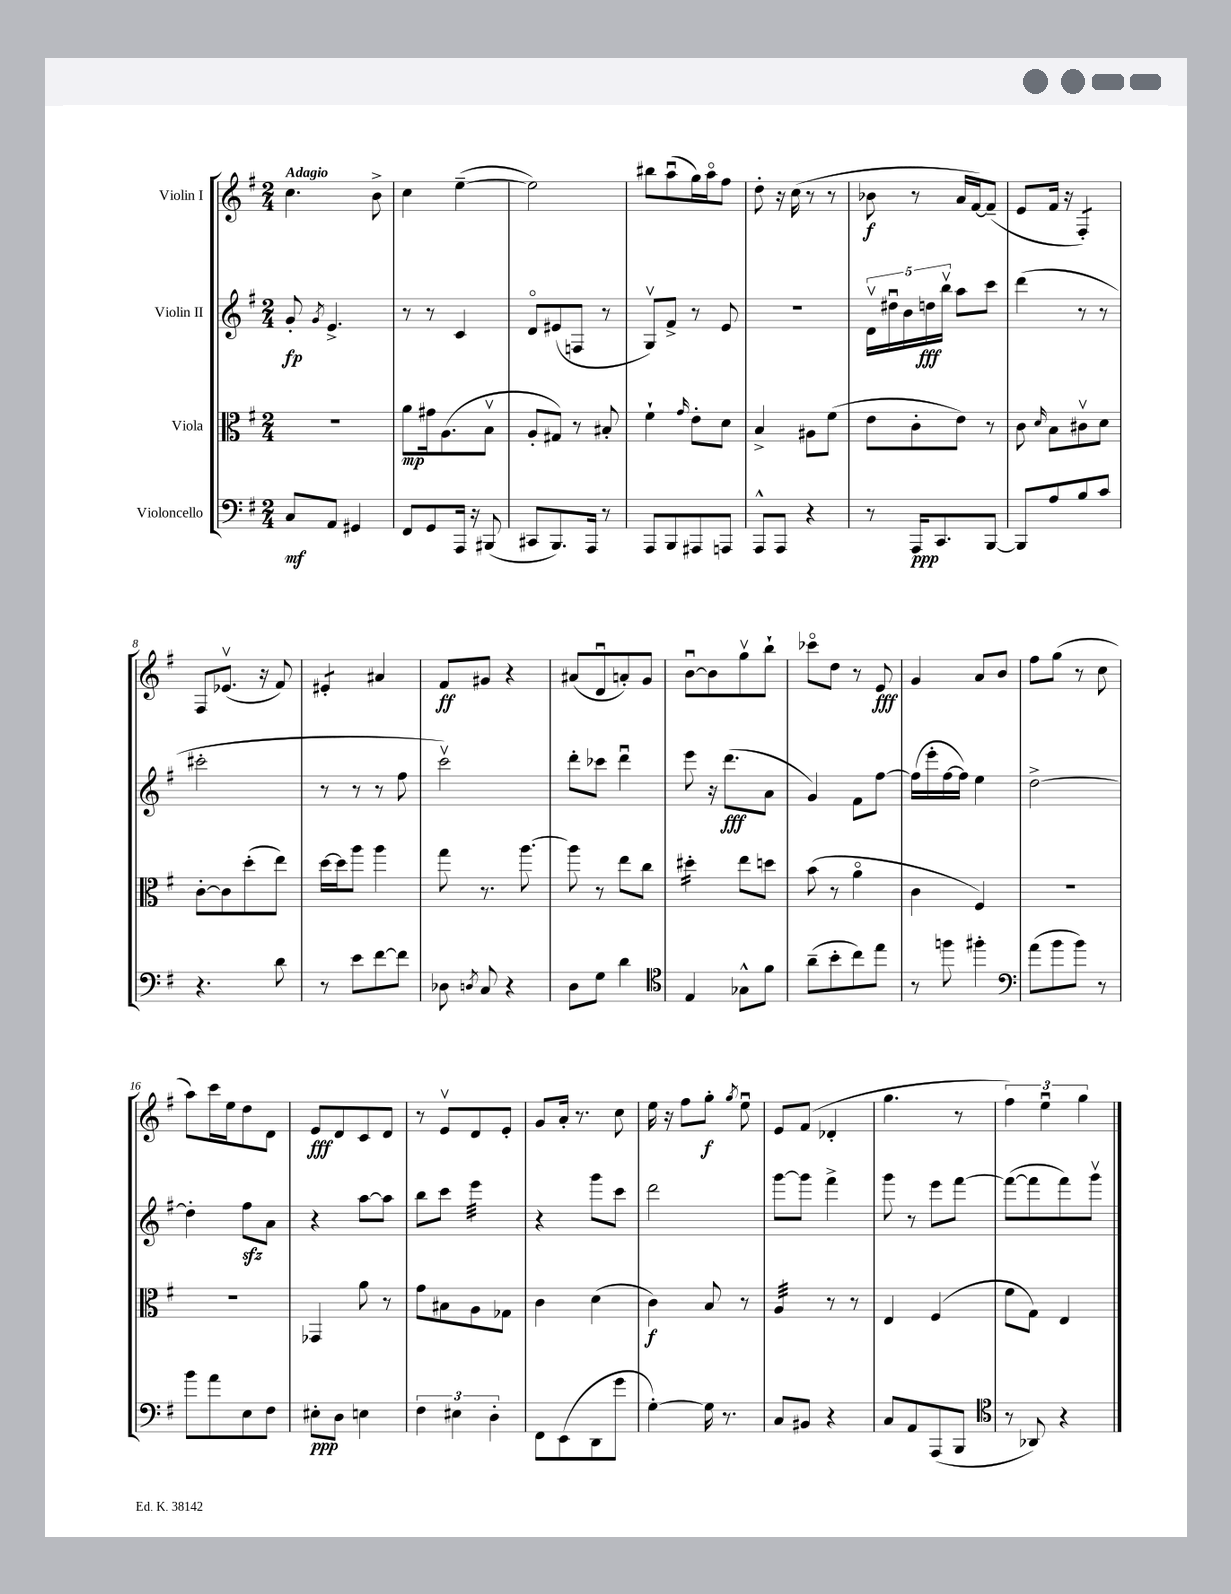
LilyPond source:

<<
\new StaffGroup <<
\new Staff = "s0" \with { instrumentName = "Violin I" } {
    \clef treble \key g \major \numericTimeSignature \time 2/4 \tempo "Adagio"
    \autoBeamOff c''4. b'8-> |
    c''4 e''4~--( |
    e''2) |
    bis''8[ a''8\downbow( g''16) a''16\flageolet fis''8] |
    d''8-. r16 c''16( r8 r8 |
    bes'8\f r8 a'16[ fis'16~) fis'8]--( |
    e'8[ fis'16] r16 fis4:8-.) |
    fis8[ ees'8.]\upbow( r16 fis'8) |
    eis'4:8-. ais'4 |
    fis'8[\ff gis'8] r4 |
    ais'8[( d'8\downbow a'8-.) g'8] |
    b'8[~\downbow b'8 g''8\upbow b''8]-! |
    ces'''8[\flageolet d''8] r8 e'8\fff |
    g'4 a'8[ b'8] |
    fis''8[ g''8]( r8 c''8 |
    a''8[) c'''16 e''16 d''8 d'8] |
    e'8[\fff d'8 c'8 d'8] |
    r8 e'8[\upbow d'8 e'8]-. |
    g'8[ a'16]-. r8. c''8 |
    e''16 r16 fis''8[ g''8]-.\f \acciaccatura { g''8 } e''8\downbow |
    e'8[ fis'8]( des'4-. |
    g''4. r8 |
    \tuplet 3/2 { fis''4) e''4\downbow g''4 } \bar "|." |
}
\new Staff = "s1" \with { instrumentName = "Violin II" } {
    \clef treble \key g \major \numericTimeSignature \time 2/4
    \autoBeamOff g'8-.\fp \acciaccatura { g'8 } e'4.-> |
    r8 r8 c'4 |
    d'8[\flageolet eis'8( f8] r8 |
    g8[\upbow) fis'8]-> r8 e'8 |
    r2 |
    \tuplet 5/4 { d'16[\upbow dis''16\downbow b'16 d''16\fff b''16]\upbow } a''8[ c'''8] |
    d'''4( r8 r8 |
    cis'''2-. |
    r8 r8 r8 fis''8 |
    c'''2\upbow) |
    d'''8[-. ces'''8] d'''4\downbow |
    e'''8 r16 d'''8.[\fff( a'8] |
    g'4) fis'8[ fis''8]~ |
    fis''16[( e'''16-. fis''16~ fis''16]) e''4 |
    d''2~-> |
    d''4-. fis''8[\sfz a'8] |
    r4 a''8[~ a''8] |
    b''8[ c'''8] e'''4:32 |
    r4 g'''8[ c'''8] |
    d'''2 |
    g'''8[~ g'''8] fis'''4-> |
    g'''8 r8 e'''8[ fis'''8]~ |
    fis'''8[~( fis'''8 fis'''8) g'''8]\upbow \bar "|." |
}
\new Staff = "s2" \with { instrumentName = "Viola" } {
    \clef alto \key g \major \numericTimeSignature \time 2/4
    \autoBeamOff R2 |
    a'8[\mp gis'16 a8.( b8]\upbow |
    a8[-. gis8]) r8 bis8-. |
    fis'4-! \grace { g'16 } e'8[-. d'8] |
    b4-> ais8[ fis'8]( |
    e'8[ c'8-. e'8]) r8 |
    c'8 \grace { d'16 } b8[ cis'8\upbow d'8] |
    c'8[~-. c'8 d''8-.( e''8]) |
    d''16[~ d''16 a''8] a''4 |
    g''8 r8. a''8.~ |
    a''8 r8 e''8[ c''8] |
    dis''4:16-. e''8[ d''8] |
    b'8( r8 a'4\flageolet |
    c'4 fis4) |
    R2 |
    R2 |
    ges,4 a'8 r8 |
    g'8[ bis8 a8 ges8] |
    c'4 d'4( |
    c'4\f) b8 r8 |
    a4:32 r8 r8 |
    e4 fis4( |
    fis'8[ g8]) e4 \bar "|." |
}
\new Staff = "s3" \with { instrumentName = "Violoncello" } {
    \clef bass \key g \major \numericTimeSignature \time 2/4
    \autoBeamOff c8[\mf a,8] gis,4 |
    fis,8[ g,8 a,,16] r16 bis,,8( |
    cis,8[ b,,8.) a,,16] r8 |
    a,,8[ b,,8 ais,,8 a,,8] |
    a,,8[-^ a,,8] r4 |
    r8 a,,16[\ppp c,8. b,,8]~ |
    b,,8[ a8 b8 c'8] |
    r4. d'8 |
    r8 e'8[ fis'8~ fis'8] |
    des8 \acciaccatura { d8 } c8 r4 |
    d8[ g8] d'4 |
    \clef tenor e4 ges8[-^ fis'8] |
    a'8[--( b'8-. c''8) e''8] |
    r8 f''8 fis''4-. |
    \clef bass a'8[( b'8 b'8]) r8 |
    b'8[ a'8 e8 fis8] |
    eis8[-.\ppp d8] e4 |
    \tuplet 3/2 { fis4 eis4 d4-. } |
    fis,8[ e,8( d,8 g'8] |
    g4~-.) g16 r8. |
    c8[ bis,8] r4 |
    c8[ a,8 a,,8( b,,8] |
    \clef tenor r8 aes,8) r4 \bar "|." |
}
>>
>>
